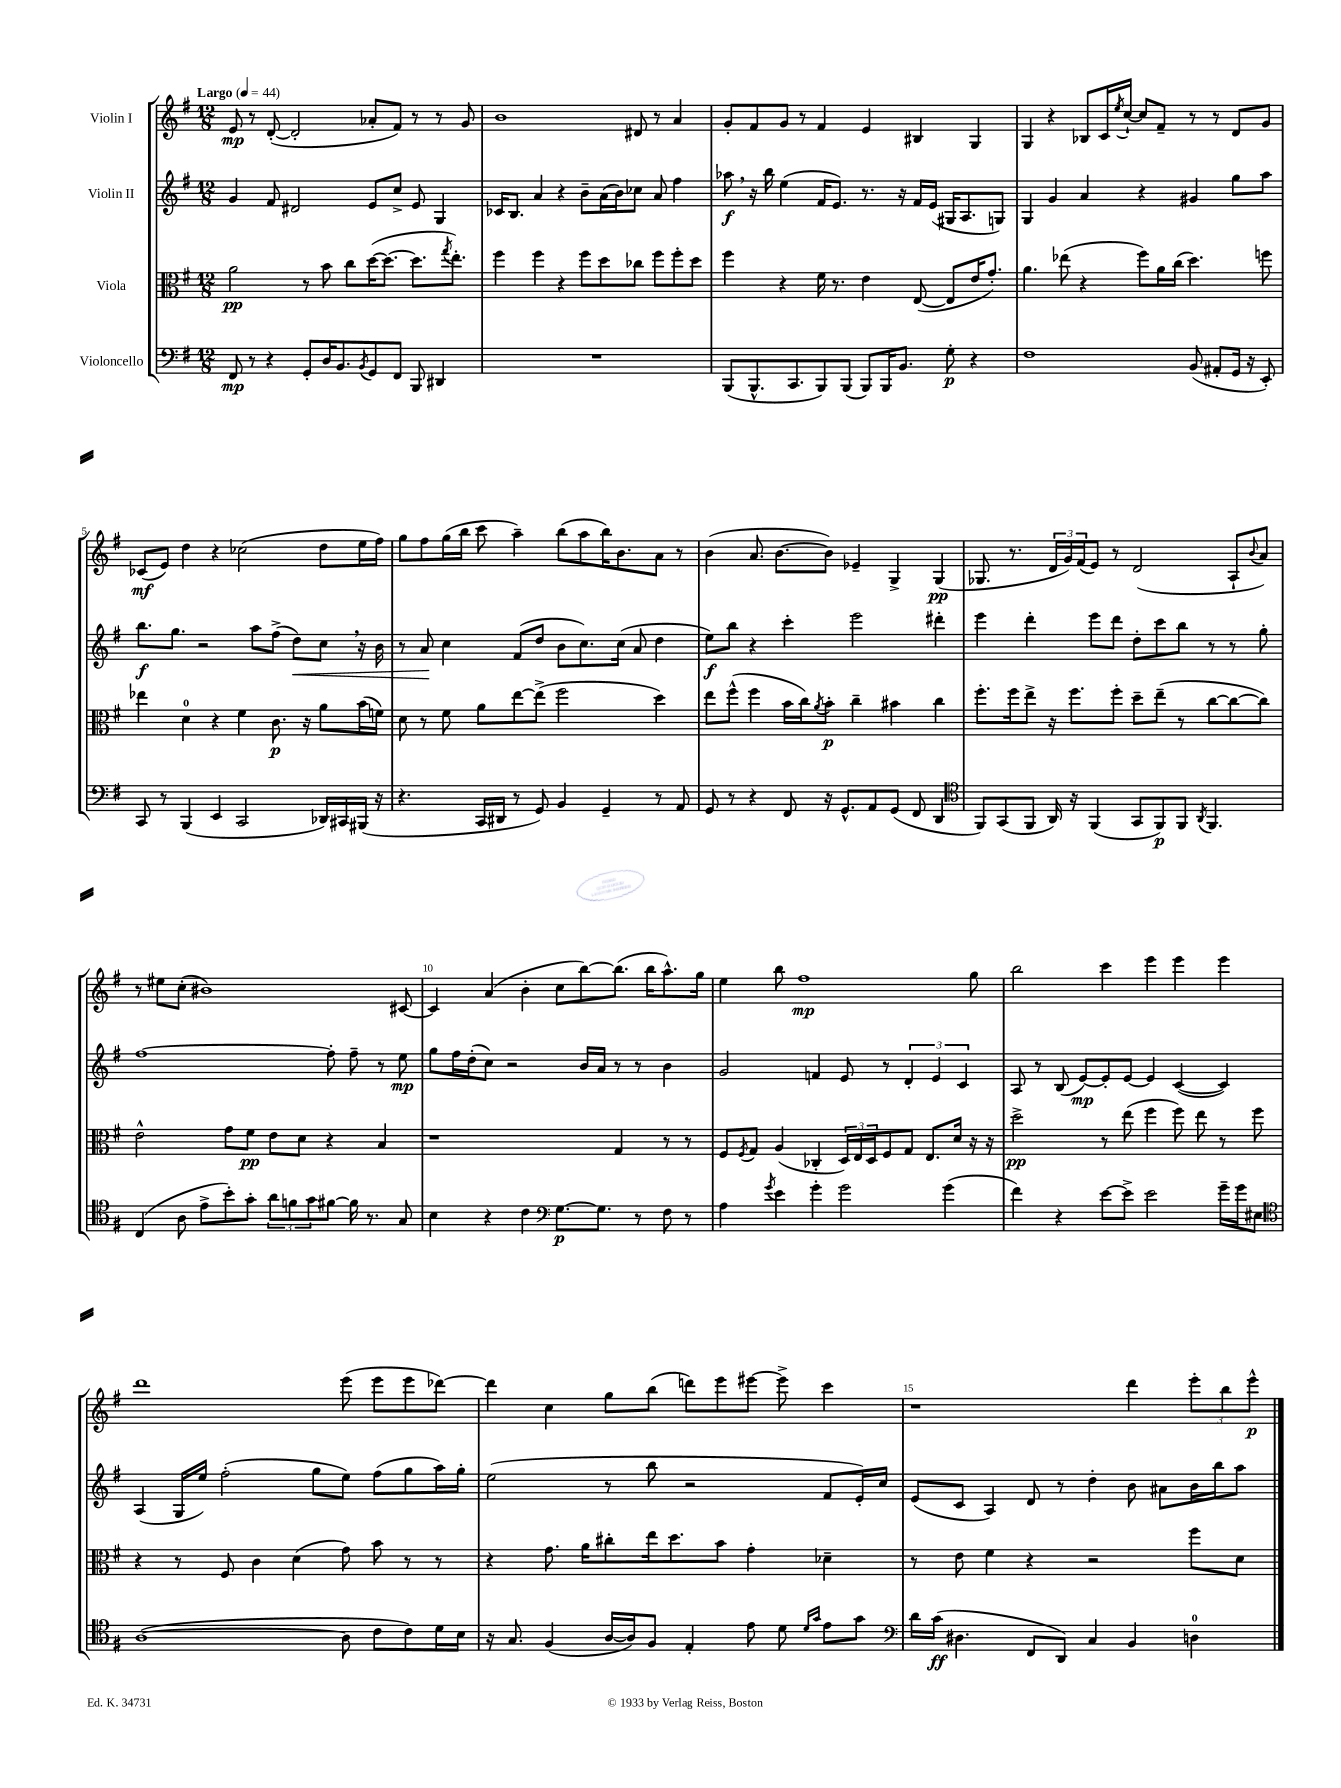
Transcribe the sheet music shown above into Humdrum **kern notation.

**kern	**kern	**kern	**kern
*staff4	*staff3	*staff2	*staff1
*clefF4	*clefC3	*clefG2	*clefG2
*k[f#]	*k[f#]	*k[f#]	*k[f#]
*M12/8	*M12/8	*M12/8	*M12/8
*MM44	*MM44	*MM44	*MM44
8FF#	2a	4g	8e
8r	.	.	8r
4r	.	8f#	([8d'
.	.	2d#	2d']
8GG'	8r	.	.
16D	8b	.	.
8.BB	.	.	.
.	8cc	.	.
8qBB	.	.	.
8GG	([16dd	8e	8a-'
.	8.dd_	.	.
8FF#	.	8cc^	8f#)
8BBB	8.dd]	8e	8r
4DD#	.	4G	8r
.	8qgg	.	.
.	8.ee')	.	.
.	.	.	8g
=	=	=	=
1.r	4ff#	16c-	1b
.	.	8.B	.
.	4ff#	4a	.
.	4r	4r	.
.	8ff#	8b~	.
.	8dd	(16a	.
.	.	16b)	.
.	8cc-	8cc-	8d#
.	8ff#	8a	8r
.	8ff#'	4ff#	4a
.	8dd	.	.
=	=	=	=
(8BBB	4ff#	8aa-	8g'
8.BBB^^	.	16r	8f#
.	.	16bb	.
.	4r	(4ee	8g
8.CC	.	.	.
.	.	.	8r
8BBB)	16f#	16f#	4f#
.	8.r	8.e)	.
(8BBB	.	.	.
8BBB)	4e	8.r	4e
16BBB	.	.	.
8.BB	.	16r	.
.	([8E	16f#	4B#
.	.	(16e	.
8G'	8E]	16G#	.
.	.	8.A	.
4r	16e	.	4G
.	8.g')	.	.
.	.	8G)	.
=	=	=	=
1F#	4.a	4G	4G
.	.	4g	4r
.	(8ee-	.	.
.	4r	4a	8B-
.	.	.	16c
.	.	.	8qee
.	.	.	[16cc`
.	8ff#)	4r	8cc]
.	16a	.	8f#~
.	(16cc	.	.
(8BB	4.dd)	4g#	8r
8AA#'	.	.	8r
16GG	.	8gg	8d
16r	.	.	.
8EE')	8ff	8aa	8g
=	=	=	=
8CC	4ee-	8.bb	(8c-
8r	.	.	8e)
.	.	8.gg	.
(4BBB	4d	.	4dd
.	.	2r	.
4EE	4r	.	4r
2CC	4f#	.	(2cc-
.	.	8aa	.
.	8.c	(8ff#^	.
.	.	8dd)	.
.	16r	.	.
16DD-)	8a	8cc	8dd
16CC#	.	.	.
(16BBB#	(16b	16r	16ee
16r	16f)	16b	16ff#)
=	=	=	=
4.r	8d	8r	8gg
.	8r	8a	8ff#
.	8f#	4cc	(16gg
.	.	.	16bb
16CC	8a	.	8ccc
16DD#	.	.	.
8r	[8ee	(8f#	4aa~)
8GG)	(8ee^]	8dd	.
4BB	2ff#	8b	(8bb
.	.	8.cc)	8aa
4GG~	.	.	16bb)
.	.	(16cc	8.b
.	.	8a	.
8r	4dd)	4dd	8a
8AA	.	.	8r
=	=	=	=
8GG	8ee	8ee)	(4b
8r	(8ff#^^	8bb	.
4r	4ff#	4r	8.a
.	.	.	[8.b
8FF#	16b	4ccc'	.
.	16cc)	.	.
.	8qa	.	.
16r	8b'	.	8b])
8.GG^^	.	.	.
.	4cc~	2eee	4e-~
8AA	.	.	.
(8GG	4b#	.	4G^
8FF#	.	.	.
4DD	4cc	4ddd#'	(4G
=	=	=	=
*clefC4	*	*	*
8FF#)	8.ff#'	4eee	8.G-
(8GG	.	.	.
.	16ff#	.	8.r
8FF#	8ee^	4ddd'	.
16AA)	16r	.	24d
.	.	.	24g)
16r	8.ff#	.	.
.	.	.	(24f#
(4FF#	.	8eee	8e)
.	8ff#'	8ddd	8r
8GG	8dd~	8dd'	(2d
8FF#)	(8ee~	8ccc	.
8FF#	8r	8bb	.
8qAA	.	.	.
4.FF#	[8cc	8r	.
.	8cc_	8r	8A`
.	.	.	8qqb
.	8cc])	8gg'	8a)
=	=	=	=
(4C	2e^^	[1ff#	8r
.	.	.	8ee#
8A	.	.	(8cc'
8e^	.	.	1b#)
8b')	8g	.	.
8g'	8f#	.	.
12a	8e	.	.
12f	.	.	.
.	8d	.	.
12g	.	.	.
[8f#	4r	8ff#']	.
16f#]	.	8ff#~	.
8.r	.	.	.
.	4B	8r	.
8G	.	8ee	[8c#
=	=	=	=
4B	1r	8gg	4c#]
.	.	16ff#	.
.	.	(16dd'	.
4r	.	8cc)	(4a
.	.	2r	.
4c	.	.	4b'
*clefF4	*	*	*
[8.G	.	.	8cc
.	.	16b	[8bb)
8.G]	.	16a	.
.	4G	8r	(8.bb]
8r	.	8r	.
.	.	.	16bb
8F#	8r	4b	8.aa^^)
8r	8r	.	.
.	.	.	16gg
=	=	=	=
4A	8F#	2g	4ee
.	8qF#	.	.
.	8G	.	.
8qg	.	.	.
4e	(4A	.	8bb
.	.	.	1ff#
4g'	4C-'	4f	.
2g	24D)	8e	.
.	24E	.	.
.	24D	.	.
.	8F#	8r	.
.	8G	6d'	.
.	8.E	.	.
.	.	6e	.
(4g	.	.	.
.	16d	.	.
.	.	6c	.
.	16r	.	8gg
.	16r	.	.
=	=	=	=
4f#)	2dd^	8A	2bb
.	.	8r	.
4r	.	(8B	.
.	.	[8e)	.
[8e	8r	8e']	4ccc
8e^]	(8ee	[8e	.
2e	4ff#	4e]	4eee
.	8ff#)	([4c	4eee
.	8ee	.	.
16g~	8r	4c])	4eee
16g	.	.	.
8E#	8ff#	.	.
=	=	=	=
*clefC4	*	*	*
([1A	4r	(4A	1ddd
.	8r	16G	.
.	.	16ee)	.
.	8F#	(2ff#'	.
.	4c	.	.
.	(4d	.	.
.	.	8gg	.
8A]	8g)	8ee)	(8eee
8c	8b	(8ff#	8eee
8c)	8r	8gg	8eee
16d	8r	16aa)	[8ddd-)
16B	.	16gg'	.
=	=	=	=
16r	4r	(2ee	4ddd-]
8.G	.	.	.
(4F#	8.g	.	4cc
.	16a	.	.
[16A	8cc#'	8r	8gg
16A])	.	.	.
8F#	16ee	8bb	(8bb
.	8.dd	.	.
4E'	.	2r	8ddd)
.	8b	.	8eee
8e	4g'	.	[8eee#
8d	.	.	8eee#^]
16qqd	.	.	.
16qqg	.	.	.
8e	4d-~	8f#	4ccc
8g	.	16e')	.
.	.	16cc	.
=	=	=	=
*clefF4	*	*	*
16d	8r	(8e	1r
(16c	.	.	.
4.D#	8e	8c	.
.	4f#	4A)	.
8FF#	4r	8d	.
8DD)	.	8r	.
4C	2r	4dd'	.
4BB	.	8b	4ddd
.	.	8a#	.
4D	8ff#	16b	12eee'
.	.	16bb	.
.	.	.	12bb
.	8d	8aa	.
.	.	.	12eee^^
==	==	==	==
*-	*-	*-	*-
